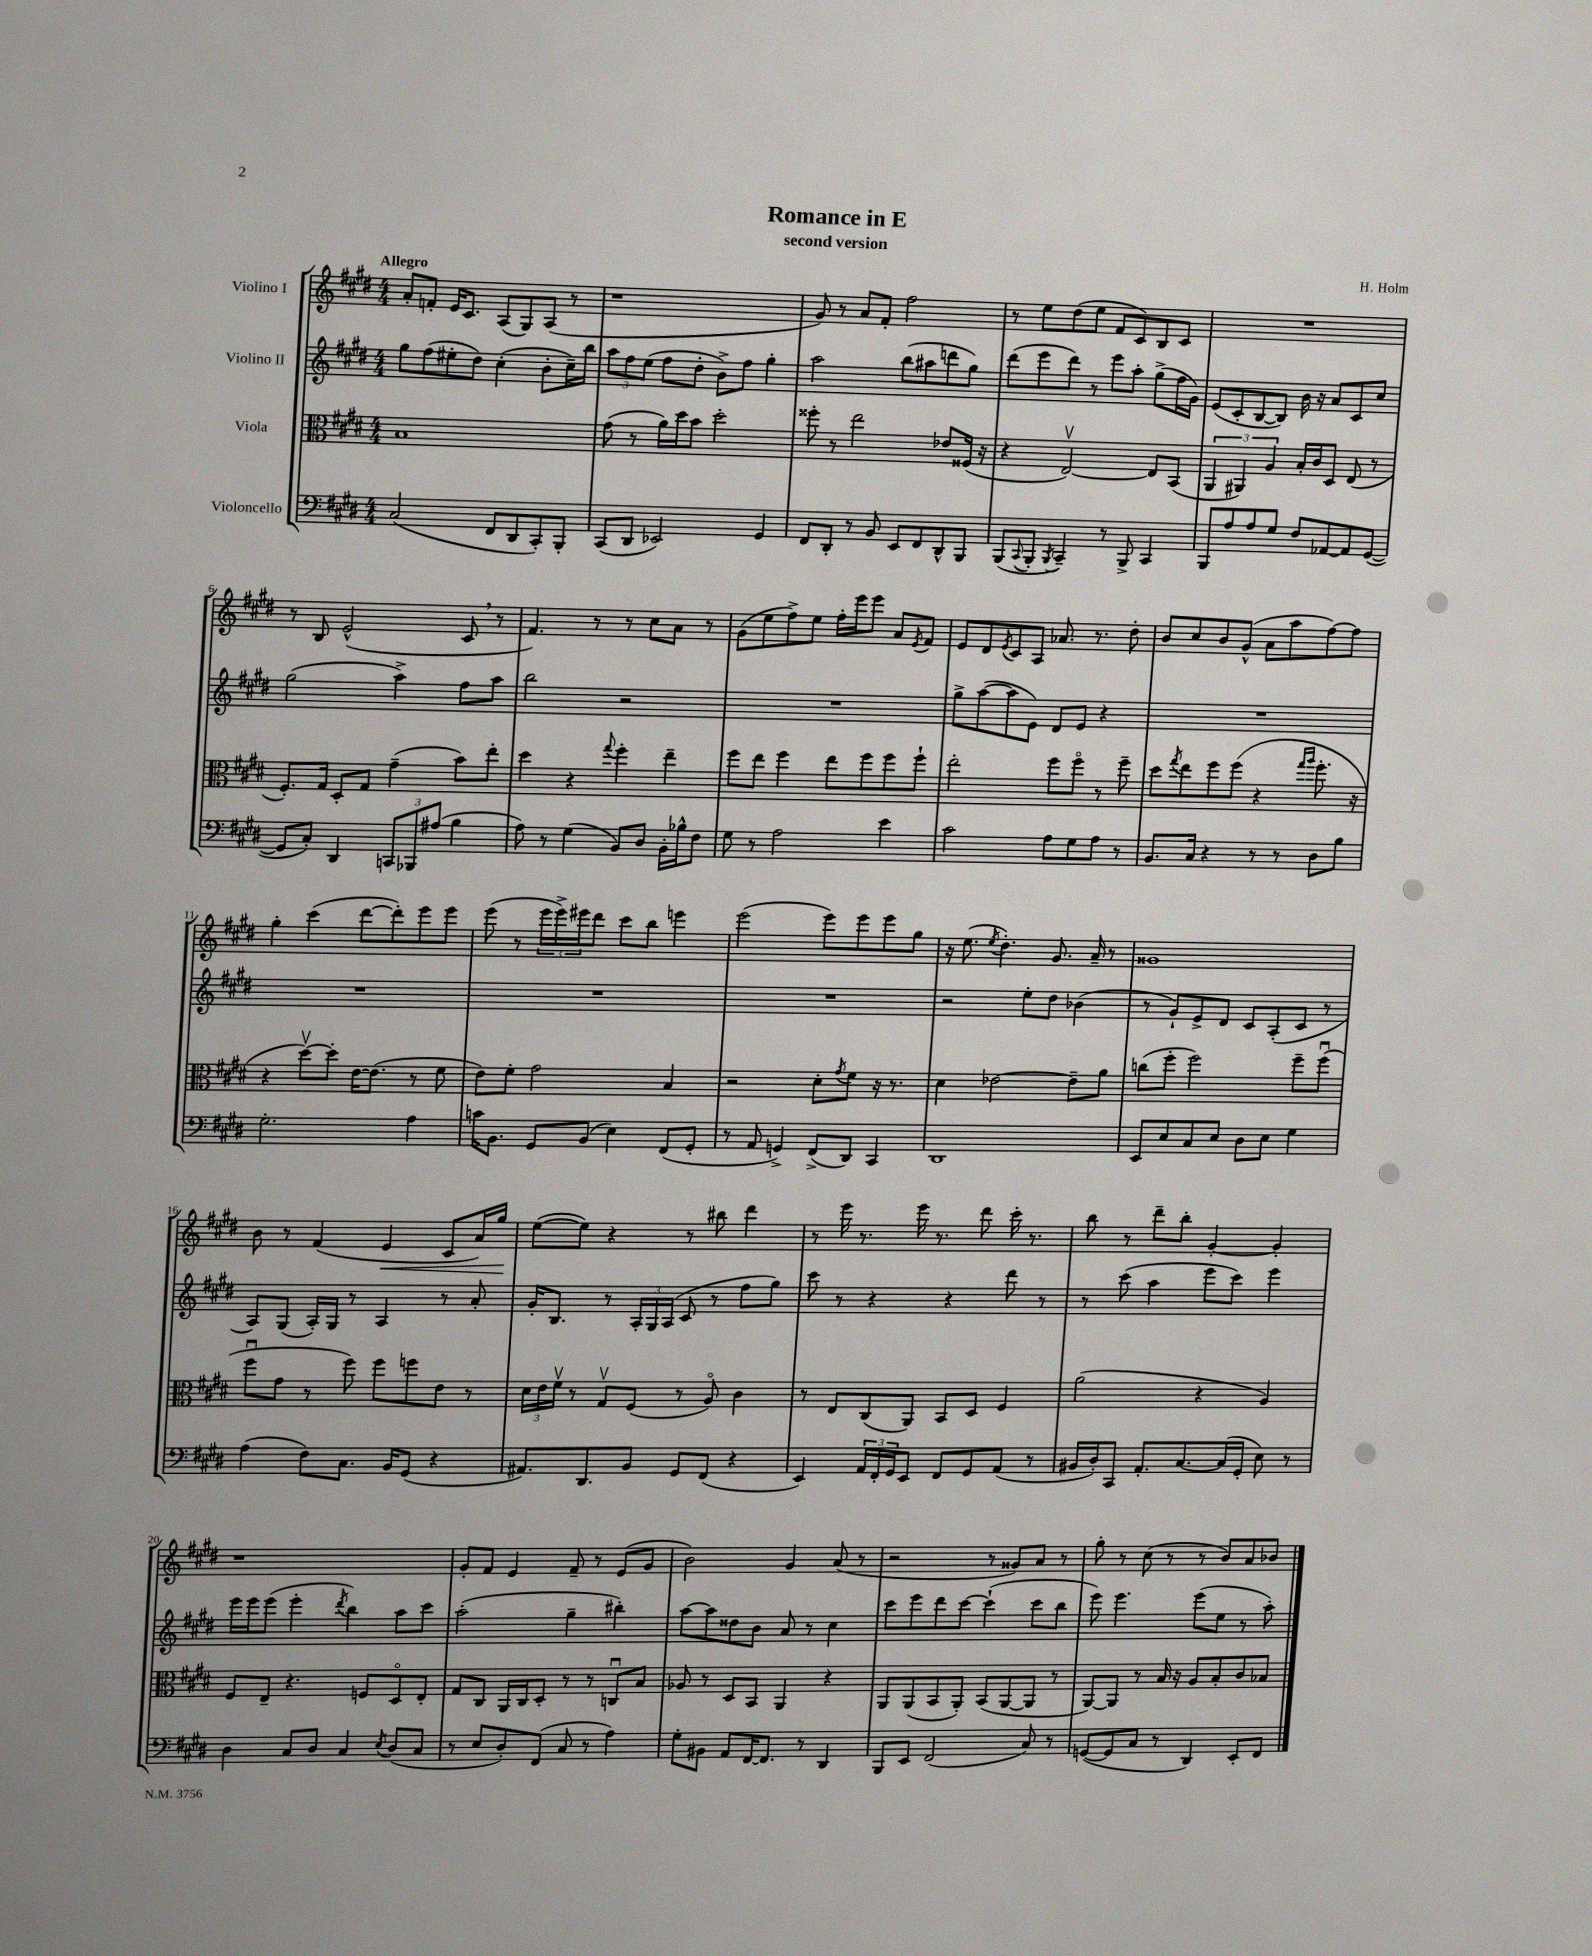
\header { title = "Romance in E" composer = "H. Holm" subtitle = "second version" }
<<
\new StaffGroup <<
\new Staff = "s0" \with { instrumentName = "Violino I" } {
    \clef treble \key e \major \numericTimeSignature \time 4/4 \tempo "Allegro"
    a'8-. f'8-. e'16 cis'8. a8( gis8) a8( r8 |
    r1 |
    gis'8) r8 a'8 fis'8-. fis''2 |
    r8 e''8 dis''8( e''8 fis'8 cis'8) b8 cis'8 |
    R1 |
    r8 b8 e'2-^( cis'8 \breathe r8 |
    fis'4.) r8 r8 cis''8 a'8 r8 |
    gis'8( e''8 fis''8->) e''8 fis''16-. e'''16 e'''8 a'8 \acciaccatura { e'8 } fis'8 |
    e'8 dis'8 \acciaccatura { e'8 } cis'8 a8 aes'8. r8. dis''8-. |
    b'8 cis''8 b'8 gis'8-^( a'8 a''8 fis''8~) fis''8 |
    gis''4-. cis'''4( dis'''8~ dis'''8-.) e'''8 e'''8 |
    e'''8( r8 \tuplet 3/2 { e'''16 e'''16->) eis'''16 } dis'''8 cis'''8 b''8 e'''4 |
    e'''2( e'''8) e'''8 e'''8 gis''8 |
    r16 e''8.( \acciaccatura { e''8 } dis''4.-.) gis'8. a'16-- r8 |
    gisis'1 |
    b'8 r8 fis'4( e'4\< cis'8 a'16) gis''16\! |
    e''8~( e''8) r4 r8 bis''8 dis'''4 |
    r8 e'''16 r8. e'''16 r8. dis'''8 cis'''16-. r8. |
    b''8 r8 dis'''8-- b''8-. gis'4~-. gis'4-. |
    r1 |
    gis'8-. fis'8 e'4 fis'8-- r8 e'8( gis'8 |
    b'2) gis'4 a'8( r8 |
    r2 r8 gisis'8) a'8 r8 |
    gis''8-. r8 cis''8( r8 r8 b'8) a'8 bes'8 \bar "|." |
}
\new Staff = "s1" \with { instrumentName = "Violino II" } {
    \clef treble \key e \major \numericTimeSignature \time 4/4
    gis''8 fis''8( eis''8-. dis''8) cis''4-.( b'8-. cis''16--) b''16 |
    \tuplet 3/2 { a''8 fis''8 e''8( } fis''8 dis''8-. b'8->) fis''8 gis''4-. |
    a''2 b''8( ais''8 d'''8 gis''8) |
    dis'''8( e'''8 dis'''8) r8 e'''8 a''8-. gis''8->( fis''16 gis'16) |
    e'8( cis'8-. b8~ b8) b'16 r16 a'8 cis'8 cis''8 |
    gis''2( a''4->) fis''8 a''8 |
    b''2 r2 |
    R1 |
    gis''8-> a''8~( a''8 e'8) dis'8 e'8 r4 |
    R1 |
    R1 |
    R1 |
    R1 |
    r2 e''8-. dis''8 bes'4( |
    r8 gis'8-!) e'8-> dis'8 cis'8 a8-.( cis'8 r8 |
    a8) gis8( a16-.) gis16 r8 a4 r8 a'8-. |
    gis'16-. b8. r8 \tuplet 3/2 { a16-. gis16 a16( } cis'8 r8 fis''8 gis''8) |
    cis'''8 r8 r4 r4 dis'''8 r8 |
    r8 cis'''8( a''4 e'''8 cis'''8) e'''4 |
    e'''16 e'''16 e'''8( e'''4-. \acciaccatura { dis'''8 } b''4) a''8 cis'''8 |
    a''2-.( gis''4-- bis''4-.) |
    a''8~ a''8 disis''8 b'8 a'8 r8 cis''4 |
    cis'''8 e'''8 dis'''8 cis'''8~ cis'''4-!( cis'''8 b''8 |
    e'''8) e'''4. e'''8( e''8 r8 a''8-.) \bar "|." |
}
\new Staff = "s2" \with { instrumentName = "Viola" } {
    \clef alto \key e \major \numericTimeSignature \time 4/4
    b1 |
    gis'8( r8 a'16) dis''16 b'8 dis''2-. |
    fisis''8-. r8 e''2 ees'8 fisis16( r16 |
    r4 e2~\upbow) e8 b,8( |
    \tuplet 3/2 { a,4 ais,4) a4 } b16-. cis'16 dis8 e8( r8 |
    fis8.-.) gis16 dis8-. gis8 gis'4--( b'8) e''8-. |
    dis''4 r4 \appoggiatura { gis''8 } fis''4-. e''4-- |
    fis''8 e''8 fis''4 e''8 fis''8 fis''8 fis''8-! |
    e''2-. fis''8 fis''8\flageolet r8 fis''8-- |
    dis''8 \acciaccatura { gis''8 } e''8 fis''8 fis''8( r4 \grace { gis''16 a''16 } fis''8.-. r16 |
    r4 dis''8~\upbow) dis''8-. e'16~ e'8.( r8 fis'8 |
    e'8) fis'8-. gis'2 b4 |
    r2 dis'8-. \acciaccatura { gis'8 } fis'8 r16 r8. |
    dis'4 ees'2~ ees'8-- a'8 |
    c''8( fis''8-. fis''2) fis''8-- fis''8\downbow( |
    fis''8\downbow gis'8 r8 fis''8) fis''8 f''8 e'8 r8 |
    \tuplet 3/2 { dis'16 e'16 fis'16\upbow } r8 gis8\upbow fis8( r8 a8\flageolet) cis'4 |
    r8 e8 cis8( a,8) b,8 dis8 fis4 |
    a'2( r4 a4) |
    fis8 e8-- r4. f8 dis8\flageolet e8-. |
    gis8 cis8 a,16 cis16 dis8-. r8 r8 c8\downbow b8 |
    aes8 r8 dis8 b,8 a,4 r4 |
    a,8 a,8( b,8 a,8-.) b,8( a,8~ a,8 r8 |
    a,8~) a,8 r8 b16 r16 a8 b8-. cis'8 bes8 \bar "|." |
}
\new Staff = "s3" \with { instrumentName = "Violoncello" } {
    \clef bass \key e \major \numericTimeSignature \time 4/4
    cis2( fis,8 dis,8 cis,8-.) b,,8-. |
    cis,8( dis,8 ees,2) gis,4 |
    fis,8 dis,8-. r8 b,8 e,8 fis,8 dis,8-^ b,,8 |
    b,,8( \appoggiatura { cis,8 } b,,8-. \acciaccatura { b,,8 } cis,4--) r8 b,,8-> cis,4 |
    b,,8 a8 a8 gis8 fis8 aes,8~ aes,8 gis,8~( |
    gis,8 cis8-.) dis,4 \tuplet 3/2 { c,8 bes,,8 ais8( } b4 |
    a8) r8 gis4( b,8) dis8 b,16-. bes16-^ fis8 |
    gis8 r8 a2 e'4 |
    cis'2 a8 gis8 a8 r8 |
    b,8. cis16 r4 r8 r8 dis8 b8 |
    gis2.-. a4 |
    c'16 b,8. gis,8 b,8( e4) fis,8( gis,8-. |
    r8 a,8 g,4->) fis,8->( dis,8) cis,4 |
    dis,1 |
    e,8 e8 cis8 e8 dis8 e8 gis4 |
    a4( fis8) cis8. b,16 gis,8( r4 |
    ais,8.) dis,8. b,8 gis,8 fis,8( r4 |
    e,4) \tuplet 3/2 { a,16 fis,16-. gis,16 } e,8 fis,8 gis,8 a,8( r8 |
    bis,16 dis16-.) cis,8 a,8.-. cis8.~ cis16( gis,16-. e8) r8 |
    dis4 cis8 dis8 cis4 \acciaccatura { e8 } dis8( cis8 |
    r8 e8 dis8-.) fis,8( cis8 r8 a4) |
    gis8-. bis,8 a,8 fis,16~ fis,8. r8 dis,4 |
    b,,8 e,8 fis,2( cis8) r8 |
    g,8~( g,8 cis8 r8 dis,4) e,8-. fis,8 \bar "|." |
}
>>
>>
